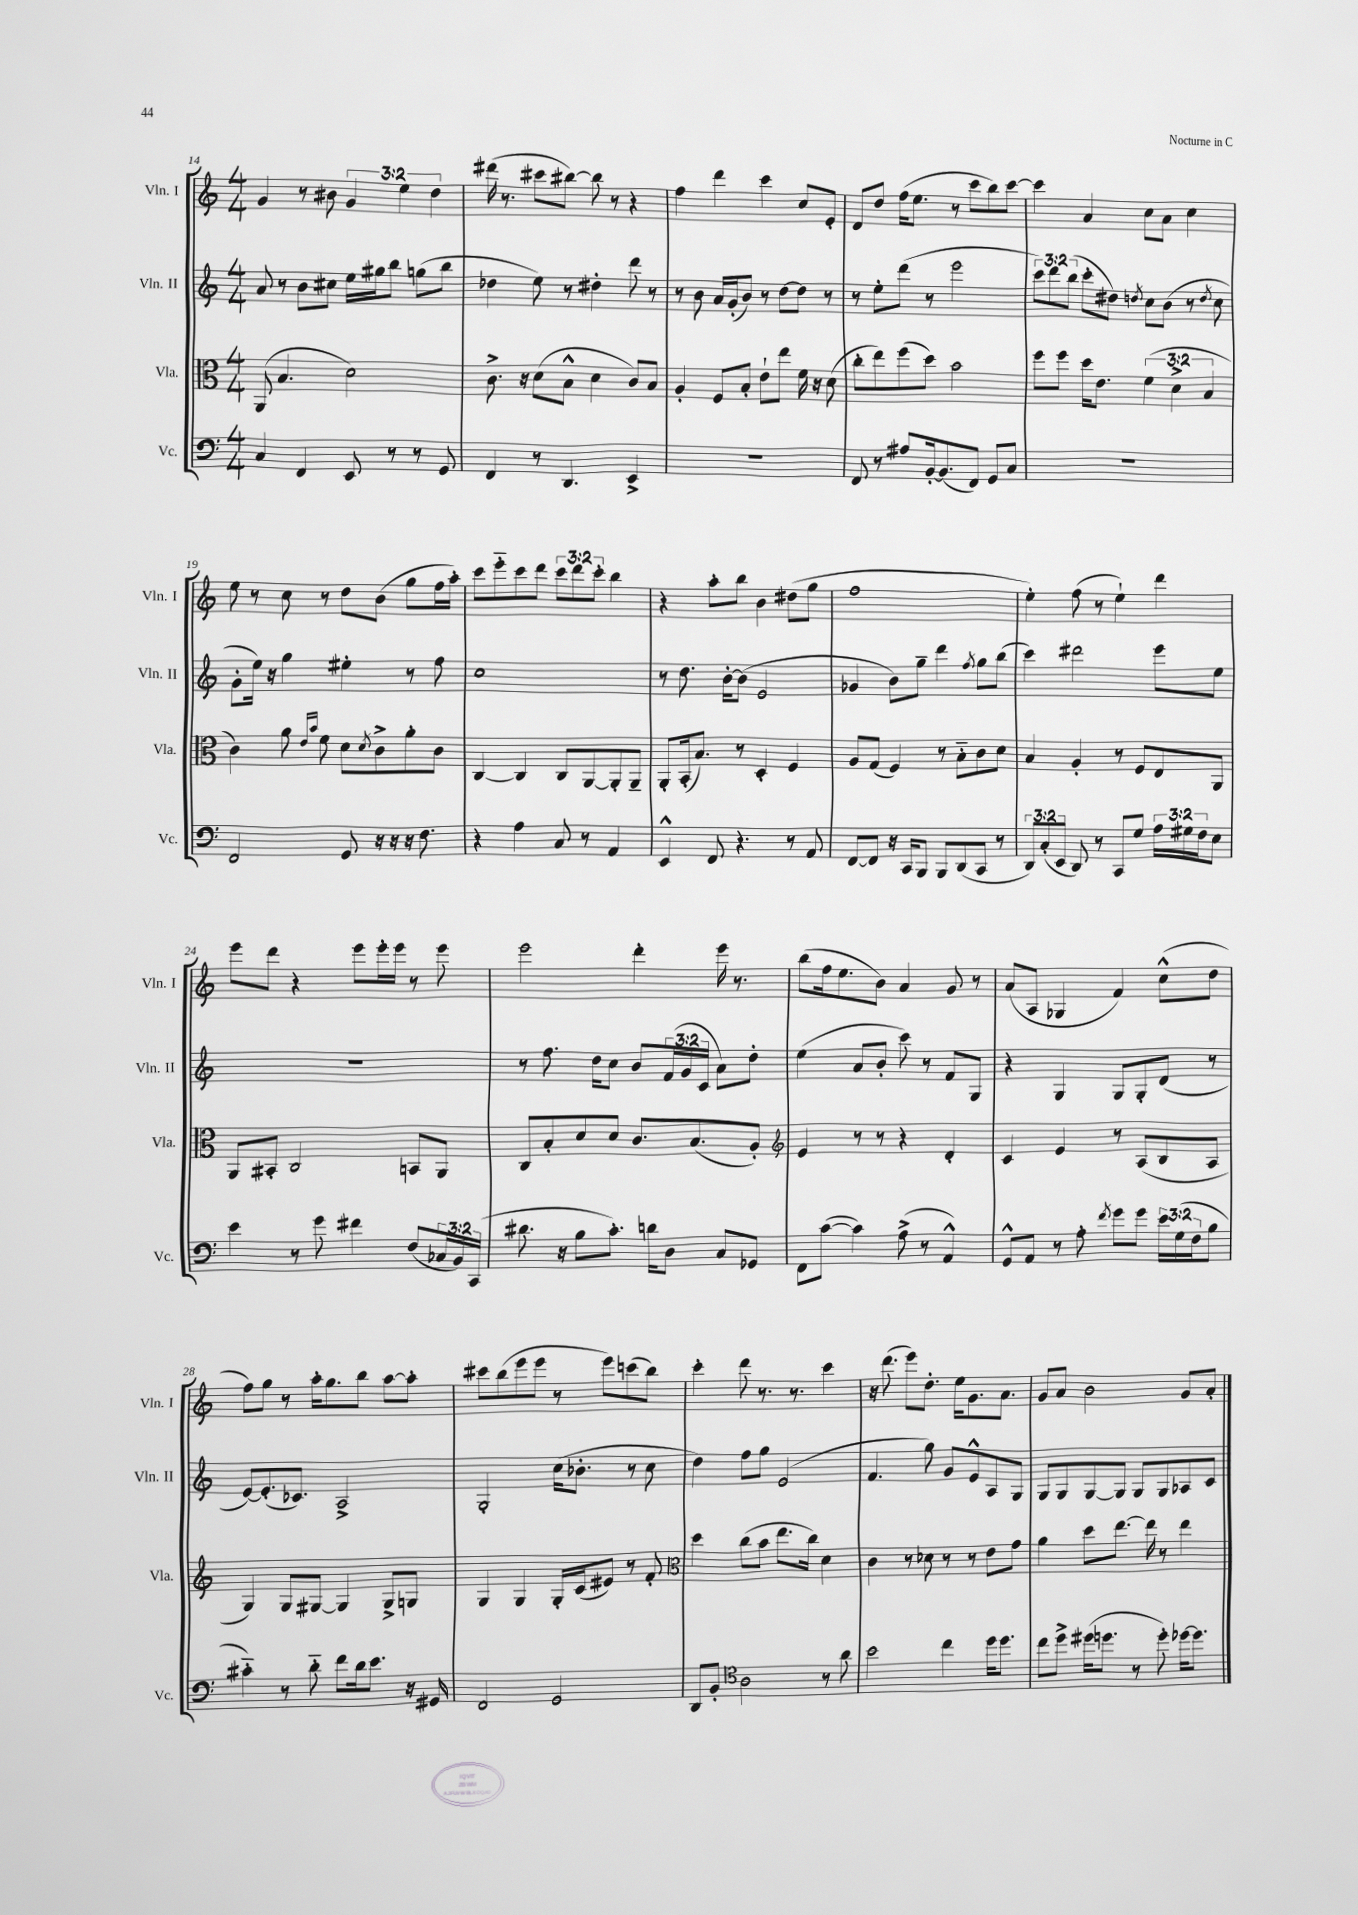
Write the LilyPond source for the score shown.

<<
\new StaffGroup <<
\new Staff = "s0" \with { instrumentName = "Vln. I" shortInstrumentName = "Vln. I" } {
    \clef treble \key c \major \numericTimeSignature \time 4/4 \override Staff.TupletNumber.text = #tuplet-number::calc-fraction-text
    g'4 r8 bis'8 \tuplet 3/2 { g'4 e''4 d''4 } |
    dis'''16( r8. cis'''8 bis''8~) bis''8 r8 r4 |
    f''4 d'''4 c'''4 c''8 e'8-. |
    d'8 d''8 f''16( e''8. r8 c'''8 b''8) c'''8~ |
    c'''4 a'4 c''8 a'8 c''4 |
    e''8 r8 c''8 r8 d''8 b'8( g''8 f''16 a''16-.) |
    c'''8 e'''8-_ c'''8 d'''8 \tuplet 3/2 { c'''8 d'''8 c'''8-. } b''4 |
    r4 a''8-. b''8 b'4 dis''8( g''8 |
    f''1 |
    e''4-.) f''8( r8 e''4-!) d'''4 |
    e'''8 d'''8 r4 e'''8 e'''16-. e'''16 r8 e'''8 |
    e'''2 d'''4-. e'''16 r8. |
    b''8( f''16 e''8. b'8) a'4 g'8 r8 |
    a'8( a8 ges4 f'4) c''8-^( d''8 |
    f''8) g''8 r8 a''16-. g''8. b''8 a''8~ a''8-. |
    cis'''8 b''8( e'''8 e'''8 r8 e'''8) c'''8( b''8) |
    c'''4-. d'''8 r8. r8. c'''4 |
    r16 d'''8.( e'''8) d''8.-. e''16 g'8. a'8. |
    g'8 a'8 b'2 g'8 a'8-. \bar "|." |
}
\new Staff = "s1" \with { instrumentName = "Vln. II" shortInstrumentName = "Vln. II" } {
    \clef treble \key c \major \numericTimeSignature \time 4/4 \override Staff.TupletNumber.text = #tuplet-number::calc-fraction-text
    a'8 r8 b'8 cis''8 e''16 gis''16 b''8 g''8( b''8 |
    des''4 e''8) r8 dis''4-. d'''8 r8 |
    r8 b'8 a'16 g'16-.( b'8) r8 d''8~ d''8 r8 |
    r8 e''8-. d'''8( r8 e'''2 |
    \tuplet 3/2 { c'''8) d'''8 b''8( } c'''8-. dis''8) \acciaccatura { d''8 } c''8 b'8( r8 \acciaccatura { d''8 } c''8 |
    g'8-. e''16) r16 g''4 eis''4-. r8 f''8 |
    c''1 |
    r8 d''8. b'16~-. b'8( e'2 |
    ges'4 b'8) g''8-- d'''4 \acciaccatura { f''8 } g''8 b''8( |
    c'''4) dis'''2 e'''8 e''8 |
    r1 |
    r8 f''8. d''16 c''8 b'8 \tuplet 3/2 { f'16( g'16 c'16 } a'8) d''8-. |
    e''4( a'8 b'8-. c'''8) r8 f'8 g8 |
    r4 g4 g8 g8-. d'8( r8 |
    e'8~) e'8.-.( ces'8.) a2-> |
    g2-. c''16( bes'8.-. r8 c''8 |
    d''4) f''8 g''8 e'2( |
    f'4. g''8) g'8 e'8-^ a8 g8 |
    g8 g8 g8~ g8 g8 g8 aes8 c'8 \bar "|." |
}
\new Staff = "s2" \with { instrumentName = "Vla." shortInstrumentName = "Vla." } {
    \clef alto \key c \major \numericTimeSignature \time 4/4 \override Staff.TupletNumber.text = #tuplet-number::calc-fraction-text
    a,8( b4. d'2) |
    c'8.-> r16 d'8( b8-^ d'4 c'8) b8 |
    a4-. f8 b8-. e'8-! e''8 f'16 r16 d'8( |
    c''8-. e''8) f''8( d''8) b'2 |
    f''8 f''8 d''16 e'8. \tuplet 3/2 { f'4( d'4-> b4 } |
    c'4) a'8 \grace { e'16 b'16 } f'8 d'8 \acciaccatura { d'8 } c'8-> a'8-. c'8 |
    c4~ c4 c8 a,8~ a,8-. a,8-- |
    a,8-. b,16-.( b8.) r8 d4-. f4 |
    a8 g8( f4) r8 b8-_ c'8 d'8 |
    b4 a4-. r8 f8 e8 a,8 |
    a,8 bis,8-. c2 b,8 a,8 |
    c8 b8-. d'8 d'8 c'8. b8.( a8-.) |
    \clef treble e'4 r8 r8 r4 d'4-. |
    c'4 e'4 r8 a8( b8 a8 |
    g4) g8 gis8~ gis4 gis8-> g8 |
    g4 g4 g16-. c'16( eis'8) r8 f'8-. |
    \clef alto d''4 c''8( b'8 e''8. c''16) d'4 |
    c'4 r8 des'8 r8 r8 e'8 g'8 |
    a'4 d''8 e''8.~ e''16 r8 e''4 \bar "|." |
}
\new Staff = "s3" \with { instrumentName = "Vc." shortInstrumentName = "Vc." } {
    \clef bass \key c \major \numericTimeSignature \time 4/4 \override Staff.TupletNumber.text = #tuplet-number::calc-fraction-text
    c4 f,4 e,8 r8 r8 g,8 |
    f,4 r8 d,4. e,4-> |
    R1 |
    f,8 r8 ais8 b,16~-. b,8.( f,8) g,8 c8 |
    R1 |
    f,2 g,8 r16 r16 r16 f8. |
    r4 a4 c8 r8 a,4 |
    e,4-^ f,8 r4. r8 a,8 |
    f,8~ f,8 r16 c,16 b,,8 b,,8 d,8( c,8 r8 |
    \tuplet 3/2 { d,8) c8-.( e,8 } d,8) r8 c,8 g8 \tuplet 3/2 { a16 gis16 f16 } e8 |
    e'4 r8 g'8 fis'4 f8( \tuplet 3/2 { ces16 b,16) c,16( } |
    dis'8. r16 b8 c'8.-.) d'16 d8 c8 ges,8 |
    f,8 c'8~( c'4) a8->( r8 a,4-^) |
    g,8-^ a,8 r8 a8-. \acciaccatura { f'8 } g'8 g'8 \tuplet 3/2 { e'16 g16( f16 } b8 |
    cis'4-_) r8 d'8-_ f'8 d'16 e'8. r16 gis,16 |
    f,2 g,2 |
    d,8 b,8-. \clef tenor a2 r8 a'8 |
    b'2 c''4 d''16 d''8. |
    c''8 d''8-> dis''16( d''8. r8 d''8-.) des''16~ des''8. \bar "|." |
}
>>
>>
\layout { \context { \Score currentBarNumber = #14 } }
